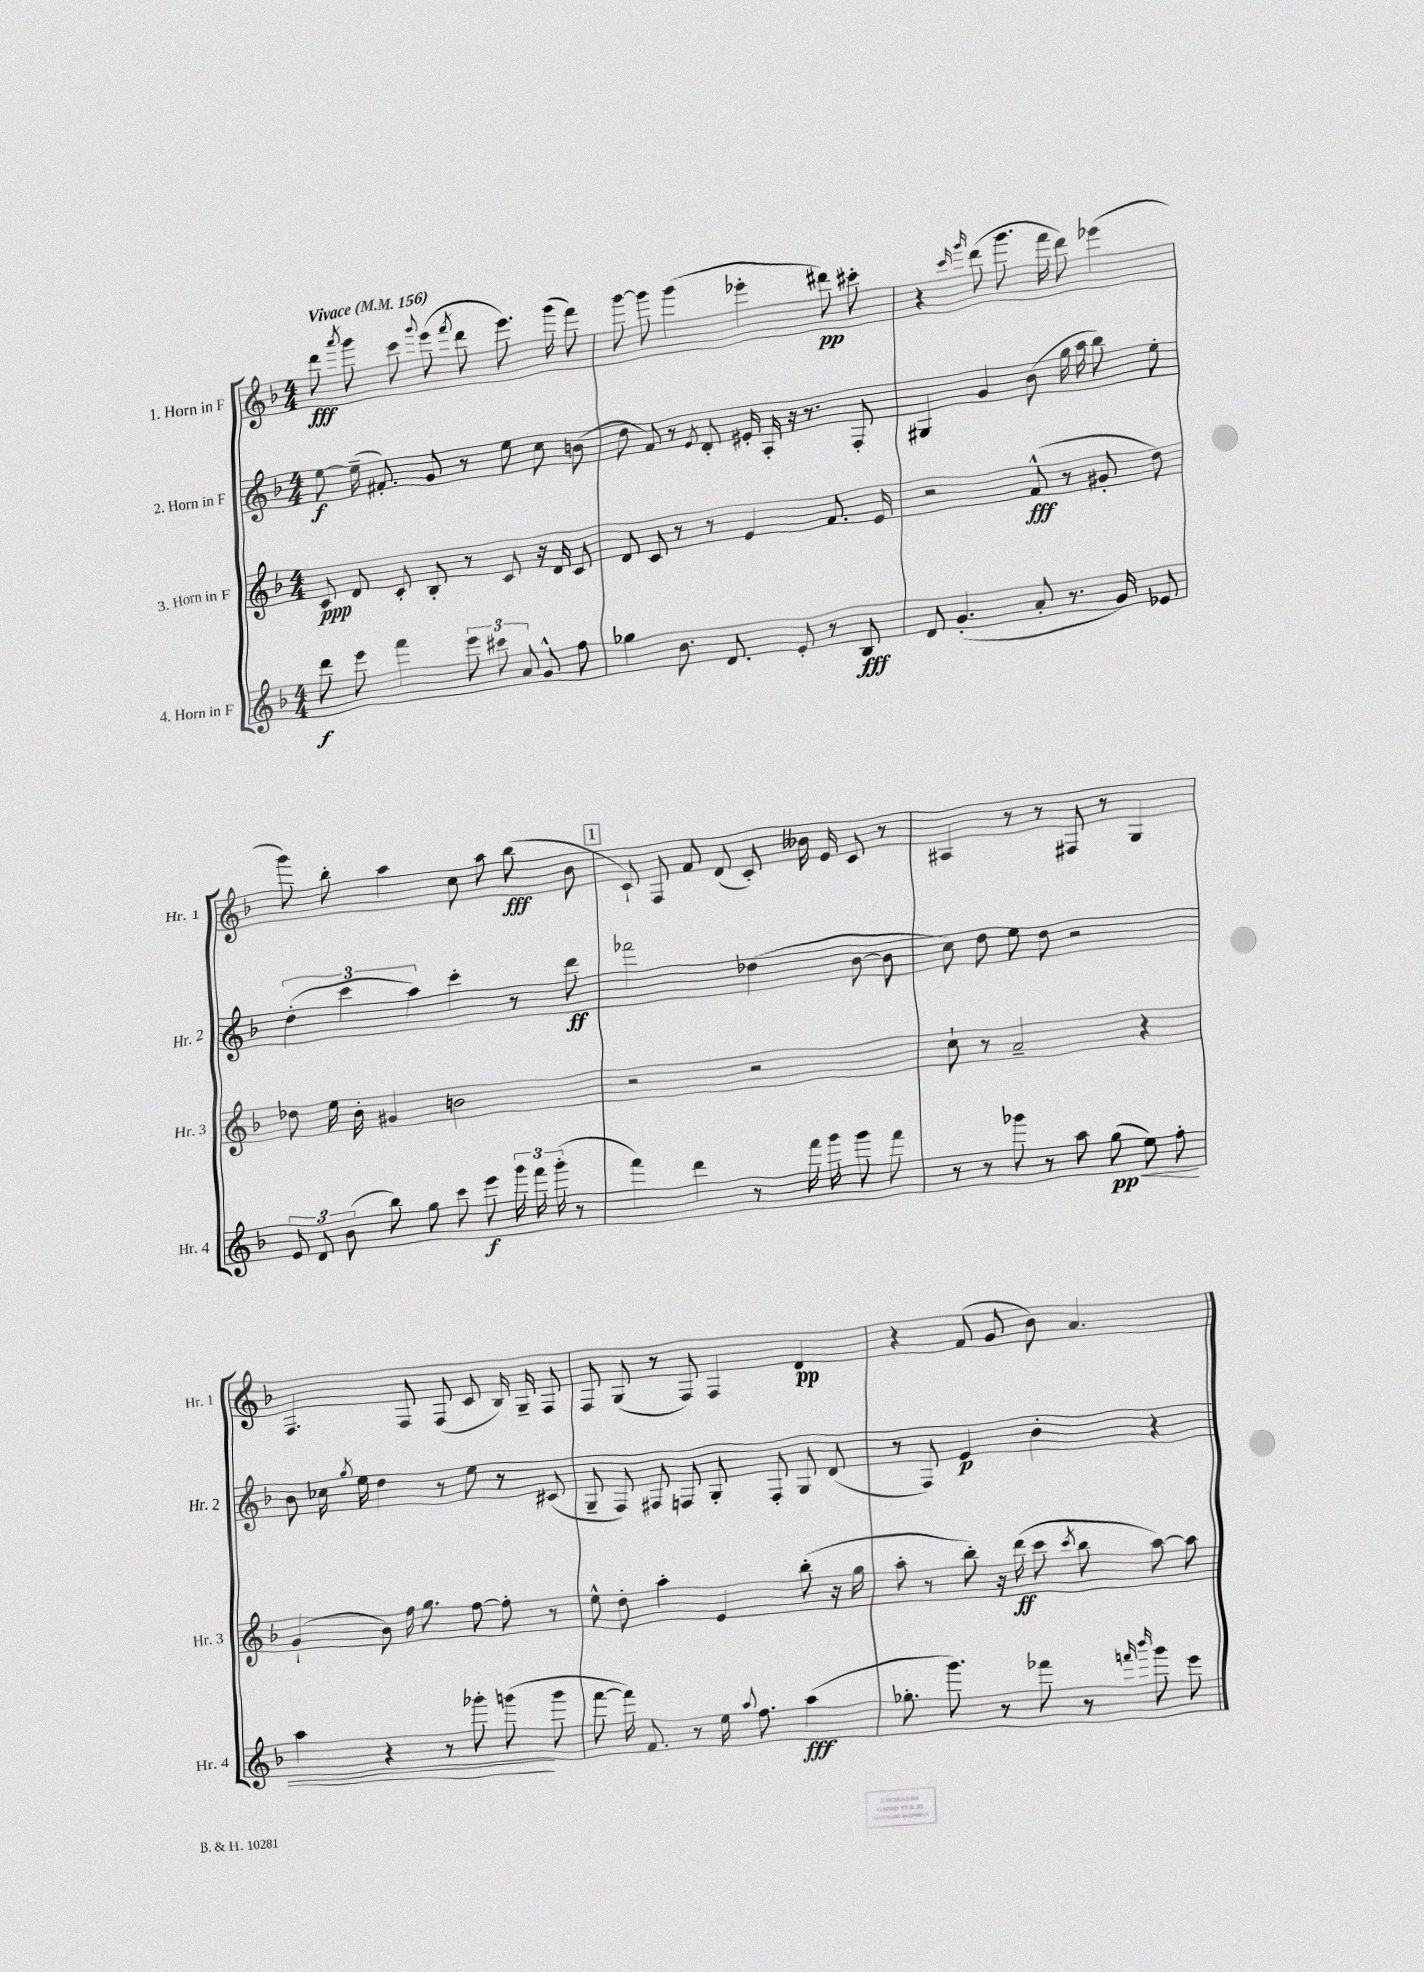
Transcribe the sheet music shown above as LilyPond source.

<<
\new StaffGroup <<
\new Staff = "s0" \with { instrumentName = "1. Horn in F" shortInstrumentName = "Hr. 1" } {
    \clef treble \key f \major \numericTimeSignature \time 4/4 \tempo "Vivace" 4 = 156
    \autoBeamOff d'''8\fff \acciaccatura { a'''8 } g'''8 c'''8 \appoggiatura { g'''8 } e'''8( \acciaccatura { f'''8 } d'''8 e'''8.) g'''16( f'''8) |
    g'''8~ g'''8 g'''4( ees'''4-. dis'''8\pp) cis'''8-. |
    r4 \grace { c'''16 g'''16 } d'''8( g'''8. f'''16 d'''8) ees'''4( |
    g'''8) bes''8-. a''4 c''8 a''8 bes''8\fff( bes'8 |
    \mark \markup { \box "1" } c'8-!) f8 f'8 d'8( c'8-.) beses'16 e'16 c'8 r8 |
    ais4 r8 r8 fis8 r8 g4 |
    f4. f8 f8( c'8 bes16) g16-- f8 |
    f8 g8( r8 f8) f4 d'4\pp |
    r4 f'8( g'8 bes'8) a'4. \bar "|." |
}
\new Staff = "s1" \with { instrumentName = "2. Horn in F" shortInstrumentName = "Hr. 2" } {
    \clef treble \key f \major \numericTimeSignature \time 4/4
    \autoBeamOff e''8~\f e''16--( fis'8.-.) g'8 r8 e''8 c''8 b'8( |
    d''8 f'8) r8 \acciaccatura { e'8 } d'8-. eis'16-. a16-. r16 r8. f8-. |
    gis4 g'4 bes'8( g''16 a''16 bes''8) e''8-. |
    \tuplet 3/2 { d''4-.( c'''4 a''4) } c'''4-. r8 d'''8\ff |
    \mark \markup { \box "1" } fes'''2 des''4( bes'8~ bes'8 |
    c''8) d''8 e''8 d''8 r2 |
    bes'8 ces''16 \acciaccatura { g''8 } e''16 d''4 r8 e''8 r8 cis'8( |
    g8-- f8) fis8 f8 g8-. f8-. g8 d'8( |
    r8 f8) e'4\p bes'4-. r4 \bar "|." |
}
\new Staff = "s2" \with { instrumentName = "3. Horn in F" shortInstrumentName = "Hr. 3" } {
    \clef treble \key f \major \numericTimeSignature \time 4/4
    \autoBeamOff c'8\ppp d'8 c'8-. bes8-. r8 c'8 r16 d'16 c'8 |
    d'8 c'8 r8 r8 e'4 f'8. e'16 |
    r2 f'8-^\fff( r8 gis'8-. d''8) |
    des''8 e''16 bes'16-. gis'4 b'2 |
    \mark \markup { \box "1" } r2 r2 |
    c''8-! r8 a'2-- r4 |
    g'4-!( bes'8) f''16 g''8. f''8~ f''8-. r8 |
    e''8-^ d''8-. a''4-. e'4 bes''8-.( r16 g''16 |
    a''8-. r8 bes''8-.) r16 d'''16\ff( c'''8 \acciaccatura { c'''8 } bes''8 a''8~) a''8 \bar "|." |
}
\new Staff = "s3" \with { instrumentName = "4. Horn in F" shortInstrumentName = "Hr. 4" } {
    \clef treble \key f \major \numericTimeSignature \time 4/4
    \autoBeamOff d'''8\f e'''8 f'''4 \tuplet 3/2 { e'''8 cis'''8 a'8 } g'8-^ f''8 |
    ges''4 bes'8. d'8. e'8-. r8 bes8\fff |
    d'8 g'4.-.( a'8-. r8. g'16) ees'8 |
    \tuplet 3/2 { e'8 d'8 bes'8( } bes''8) g''8 c'''8 e'''8\f \tuplet 3/2 { g'''16 f'''16 g'''16-.( } r8 |
    \mark \markup { \box "1" } f'''4) d'''4 r8 f'''16 g'''16 g'''8 f'''8 |
    r8 r8 ges'''8 r8 a''8 g''8\pp\<( e''8) f''8-. |
    a''4 r4 r8 ges'''8-. g'''8\!( g'''8 |
    f'''8~ f'''16) f'8. r8 e''16 \appoggiatura { a''8 } f''8. a''4\fff( |
    ges''8.-. g'''8.) r8 fes'''8 r8 \grace { f'''16 bes'''16 } g'''8 e'''8 \bar "|." |
}
>>
>>
\layout { \context { \Score \remove "Bar_number_engraver" } }
